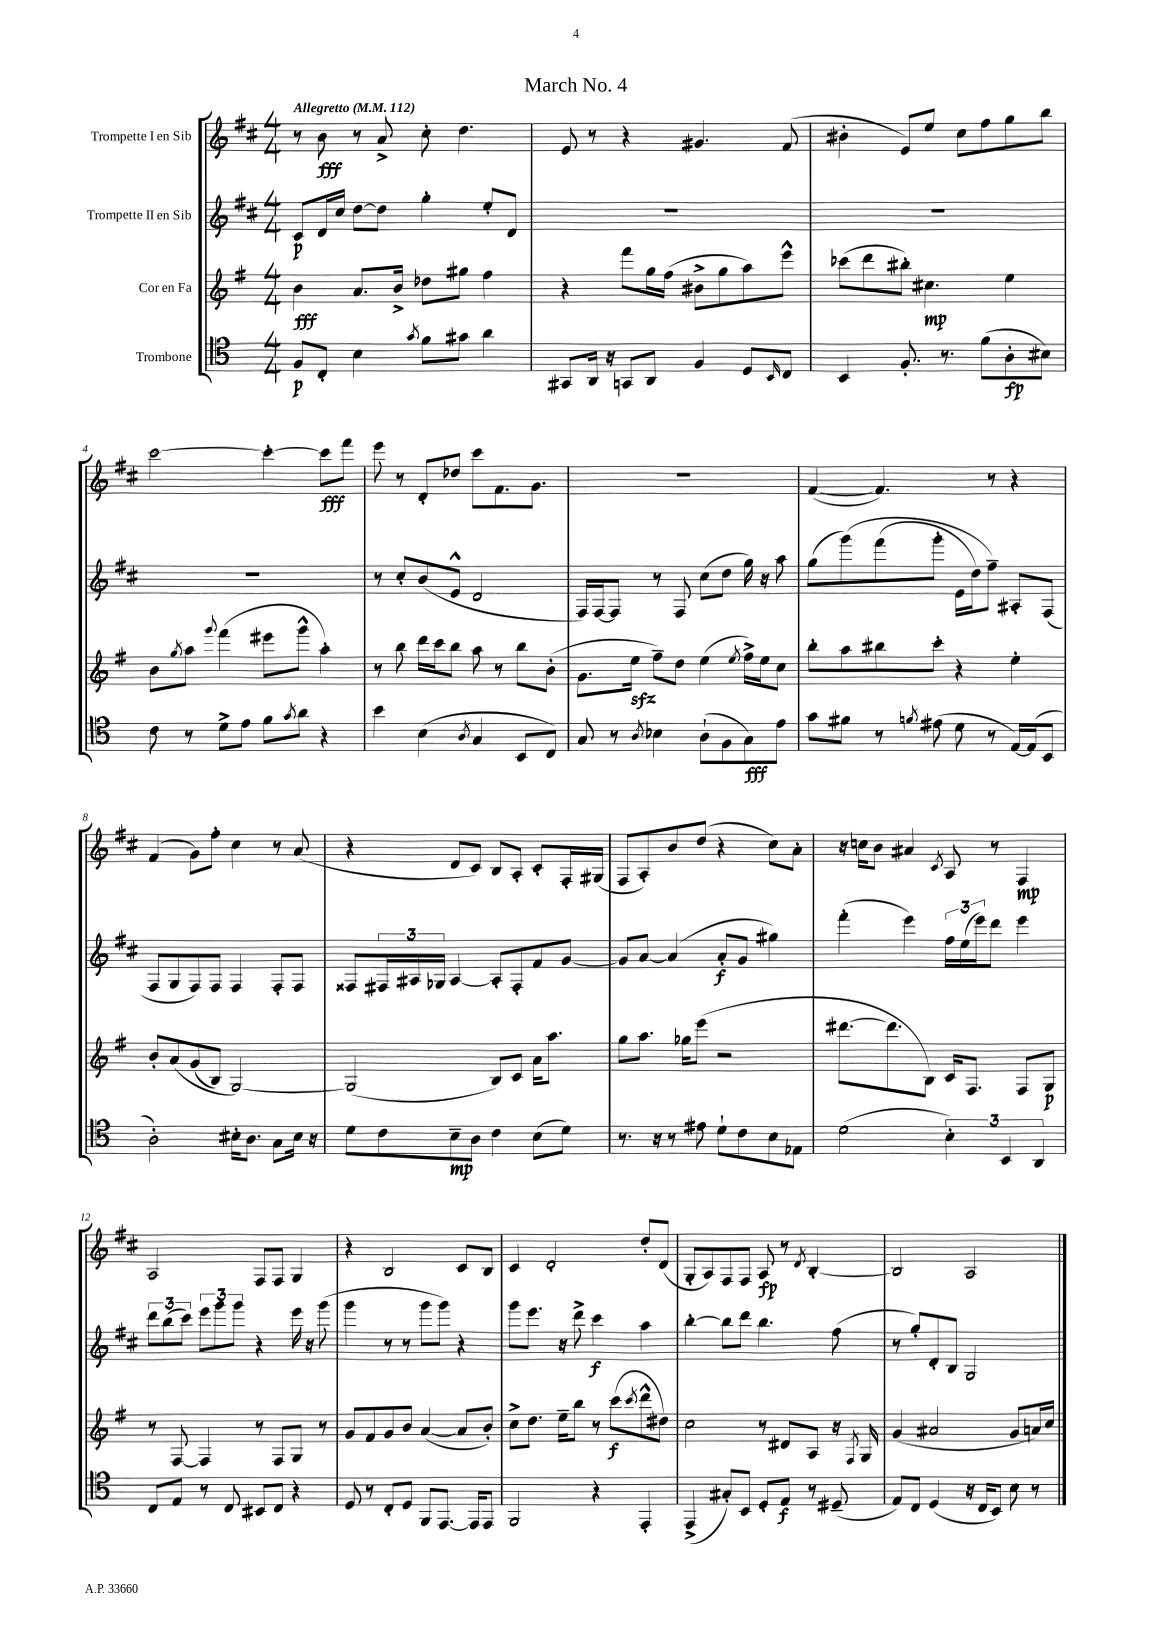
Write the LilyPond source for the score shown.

\header { title = "March No. 4" }
<<
\new StaffGroup <<
\new Staff = "s0" \with { instrumentName = "Trompette I en Sib" } {
    \clef treble \key d \major \numericTimeSignature \time 4/4 \tempo "Allegretto" 4 = 112
    r8 b'8\fff r8 a'8-> cis''8-. d''4. |
    e'8 r8 r4 gis'4. fis'8( |
    bis'4-. e'8) e''8 cis''8 fis''8 g''8 b''8 |
    cis'''2~ cis'''4~-. cis'''8\fff fis'''8 |
    e'''8 r8 d'8-. des''8 cis'''8 fis'8. g'8. |
    R1 |
    fis'4~( fis'4.) r8 r4 |
    fis'4( g'8) fis''8-. cis''4 r8 a'8( |
    r4 d'8 cis'8) b8 a8-. cis'8-. fis16-. gis16( |
    fis8 a8-.) b'8 d''8( r4 cis''8) a'8-. |
    r16 c''16 b'8 ais'4 \acciaccatura { cis'8 } a8 r8 fis4\mp |
    a2 fis8 fis8 g4 |
    r4 b2 cis'8 b8 |
    cis'4 d'2-. d''8-. d'8( |
    g8-. a8) fis8 fis8 a8\fp r8 \acciaccatura { d'8 } b4~-. |
    b2 a2 \bar "|." |
}
\new Staff = "s1" \with { instrumentName = "Trompette II en Sib" } {
    \clef treble \key d \major \numericTimeSignature \time 4/4
    cis'8\p d'16 cis''16 d''8~ d''8 g''4-. e''8-. d'8 |
    R1 |
    R1 |
    R1 |
    r8 cis''8-. b'8( e'8-^ d'2 |
    fis16) fis16~ fis8 r8 fis8 cis''8( d''8 g''16) r16 a''8 |
    g''8( g'''8)\( fis'''8( g'''8-. e'16 d''16) fis''8--\) ais8-. fis8( |
    fis8 g8 fis8) fis8 fis4 fis8-. fis8 |
    fisis8 \tuplet 3/2 { fis16 ais16 ges16 } ais4~ ais8-. fis8-. fis'8 g'8~ |
    g'8 a'8~ a'4( a'8-.\f g'8 gis''4) |
    fis'''4-.( e'''4) \tuplet 3/2 { fis''16 e''16( e'''16) } d'''8 e'''4 |
    \tuplet 3/2 { d'''8 b''8( cis'''8) } \tuplet 3/2 { e'''8 g'''8 g'''8 } r4 e'''16 r16 g'''8( |
    g'''4 r8 r8 g'''8 g'''8) r4 |
    g'''8 e'''8. r16 d'''8-> cis'''4\f a''4 |
    b''4~-. b''8 d'''8 b''4. fis''8( |
    r8 g''8-.) d'8-. b8 g2 \bar "|." |
}
\new Staff = "s2" \with { instrumentName = "Cor en Fa" } {
    \clef treble \key g \major \numericTimeSignature \time 4/4
    b'4\fff a'8. b'16-> des''8 gis''8 fis''4 |
    r4 fis'''8 g''16 fis''16( bis'8-> g''8 a''8) e'''8-^ |
    ces'''8( d'''8 bis''8-.) cis''4.\mp e''4 |
    b'8 \acciaccatura { g''8 } a''8 \appoggiatura { g'''8 } fis'''4( eis'''8 g'''8-^ a''4-.) |
    r8 b''8 d'''16 c'''16 b''8 a''8 r8 b''8 b'8-.( |
    g'8. e''16\sfz fis''8--) d''8 e''4( \acciaccatura { e''8 } fis''16->) e''16 c''8 |
    b''8-. a''8 bis''8 c'''8-. r4 e''4-. |
    b'8-. a'8\( g'8( b8) g2~\) |
    g2( b8) c'8 a'16 a''8. |
    g''8 a''8. ges''16 e'''8( r2 |
    dis'''8.~ dis'''8. b8) c'16 fis8. fis8 g8\p |
    r8 fis8~ fis4 r8 fis8 g8 r8 |
    g'8 fis'8 g'8 b'8 a'4~( a'8 b'8-.) |
    c''8-> d''8. e''16-- b''8 r8 c'''8\f( \acciaccatura { c'''8 } d'''8-^ dis''8) |
    c''2 r8 dis'8 a8 r16 \acciaccatura { fis8 } g16 |
    g'4( ais'2 g'8 a'16) c''16 \bar "|." |
}
\new Staff = "s3" \with { instrumentName = "Trombone" } {
    \clef tenor \key c \major \numericTimeSignature \time 4/4
    f8\p c8-. b4 \acciaccatura { g'8 } f'8 gis'8 a'4 |
    gis,8 a,16 r16 g,8 a,8 f4 d8 \grace { b,16 } c8 |
    b,4 f8.-. r8. f'8( a8-.\fp bis8) |
    c'8 r8 d'8-> e'8 f'8 \acciaccatura { g'8 } a'8 r4 |
    b'4 b4( \acciaccatura { a8 } g4 b,8 c8) |
    g8 r8 \acciaccatura { a8 } bes4 a8-!( f8 g8\fff) e'8 |
    g'8 fis'8 r8 \acciaccatura { f'8 } eis'8( d'8 r8 e16~) e16( b,8 |
    a2-.) bis16-. a8. g8 bis16 r16 |
    d'8 c'8 b8--\mp a8 c'4 b8( d'8) |
    r8. r16 r8 eis'8 d'8-! c'8 b8 ees8 |
    d'2( \tuplet 3/2 { b4-.) b,4 a,4 } |
    c8 e8 r8 c8 bis,8 c8 r4 |
    d8 r8 c8-. d8 f,8 e,8.~ e,16 e,8 |
    f,2 r4 e,4-. |
    e,4->( gis8-.) b,8 d8-. e8\f r8 dis8--( |
    e8) c8 d4( r16 c16 b,8) b8 r8 \bar "|." |
}
>>
>>
